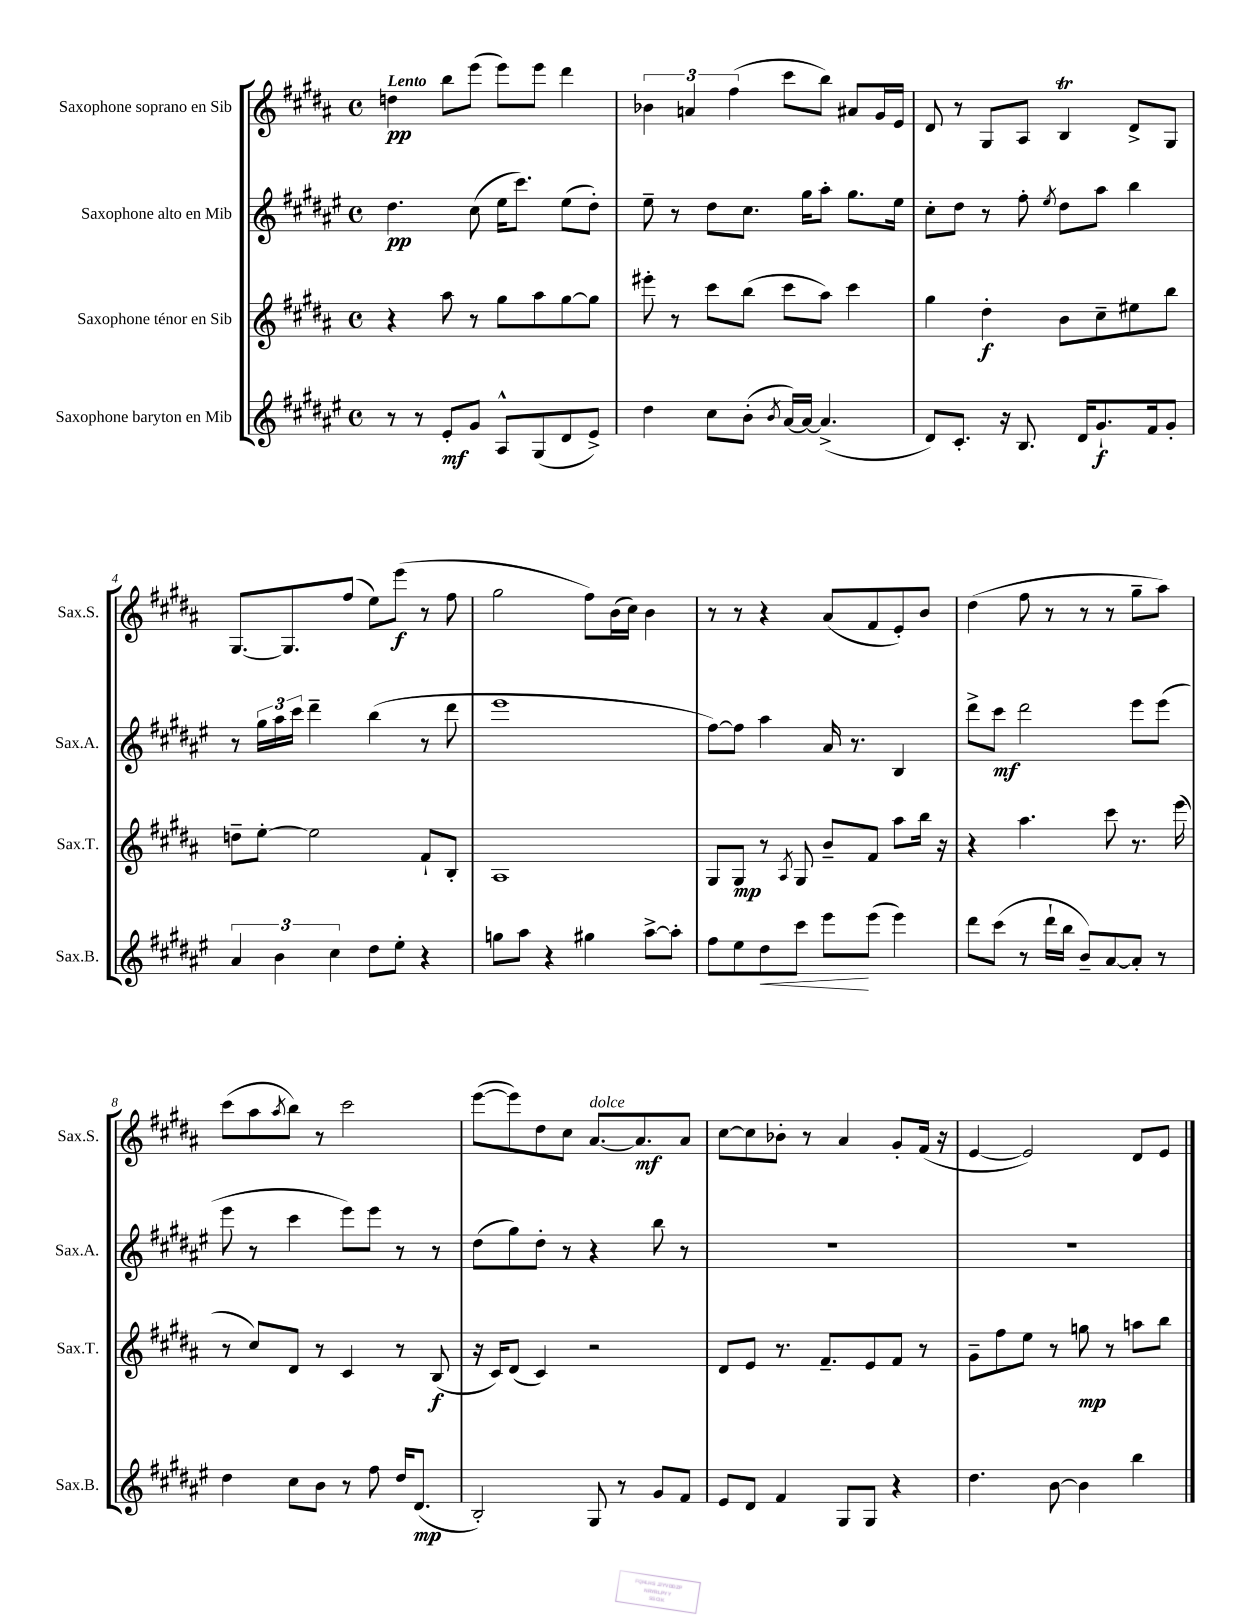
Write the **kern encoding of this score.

**kern	**dynam	**kern	**dynam	**kern	**dynam	**kern	**dynam
*part4	*part4	*part3	*part3	*part2	*part2	*part1	*part1
*staff4	*staff4	*staff3	*staff3	*staff2	*staff2	*staff1	*staff1
*I"Saxophone baryton en Mib	*	*I"Saxophone ténor en Sib	*	*I"Saxophone alto en Mib	*	*I"Saxophone soprano en Sib	*
*I'Sax.B.	*	*I'Sax.T.	*	*I'Sax.A.	*	*I'Sax.S.	*
*clefG2	*	*clefG2	*	*clefG2	*	*clefG2	*
*k[f#c#g#d#a#e#]	*	*k[f#c#g#d#a#]	*	*k[f#c#g#d#a#e#]	*	*k[f#c#g#d#a#]	*
*M4/4	*	*M4/4	*	*M4/4	*	*M4/4	*
*met(c)	*	*met(c)	*	*met(c)	*	*met(c)	*
=1	=1	=1	=1	=1	=1	=1	=1
!	!	!	!	!	!	!LO:TX:a:B:t=Lento	!
8r	.	4r	.	4.dd#\	pp	4ddn\	pp
8r	.	.	.	.	.	.	.
8e#'/L	mf	8aa#\	.	.	.	8bb\L	.
8g#/J	.	8r	.	(8cc#\	.	(8eee\J	.
8A#^^/L	.	8gg#\L	.	16ee#\KL	.	8eee\L)	.
.	.	.	.	8.ccc#\J)	.	.	.
(8G#/	.	8aa#\	.	.	.	8eee\J	.
8d#/	.	[8gg#\	.	(8ee#\L	.	4ddd#\	.
8e#^/J)	.	8gg#\J]	.	8dd#'\J)	.	.	.
=2	=2	=2	=2	=2	=2	=2	=2
4dd#\	.	8eee#X'\	.	8ee#~\	.	6b-X\	.
.	.	8r	.	8r	.	.	.
.	.	.	.	.	.	6an/	.
8cc#\L	.	8ccc#\L	.	8dd#\L	.	.	.
.	.	.	.	.	.	(6ff#\	.
(8b'\J	.	(8bb\J	.	8.cc#\J	.	.	.
8qb/	.	.	.	.	.	.	.
[16a#/LL)	.	8ccc#\L	.	.	.	8ccc#\L	.
16a#/JJ_	.	.	.	16gg#\KL	.	.	.
(4.a#^/]	.	8aa#\J)	.	8aa#'\J	.	8bb\J)	.
.	.	4ccc#\	.	8.gg#\L	.	8a#X/L	.
.	.	.	.	.	.	16g#/L	.
.	.	.	.	16ee#\Jk	.	16e/JJ	.
=3	=3	=3	=3	=3	=3	=3	=3
8d#/L)	.	4gg#\	.	8cc#'\L	.	8d#/	.
8.c#'/J	.	.	.	8dd#\J	.	8r	.
.	.	4dd#'\	f	8r	.	8G#/L	.
16r	.	.	.	.	.	.	.
8.B/	.	.	.	8ff#'\	.	8A#/J	.
.	.	.	.	8qee#/	.	.	.
.	.	8b\L	.	8dd#\L	.	4BT/	.
16d#/KL	.	.	.	.	.	.	.
8.g#`/	f	8cc#~\	.	8aa#\J	.	.	.
.	.	8ee#X\	.	4bb\	.	8d#^/L	.
16f#/k	.	.	.	.	.	.	.
8g#'/J	.	8bb\J	.	.	.	8G#/J	.
!!LO:LB:g=z
=4	=4	=4	=4	=4	=4	=4	=4
6a#/	.	8ddn~\L	.	8r	.	[8.G#/L	.
.	.	[8ee'\J	.	24gg#\LL	.	.	.
6b\	.	.	.	24aa#\	.	.	.
.	.	.	.	.	.	8.G#/]	.
.	.	.	.	24ccc#\JJ	.	.	.
.	.	2ee\]	.	4ddd#~\	.	.	.
6cc#\	.	.	.	.	.	.	.
.	.	.	.	.	.	(8ff#/J	.
8dd#\L	.	.	.	(4bb\	.	8ee\L)	.
8ee#'\J	.	.	.	.	.	(8eee\J	f
4r	.	8f#`/L	.	8r	.	8r	.
.	.	8B'/J	.	8ddd#\	.	8ff#\	.
=5	=5	=5	=5	=5	=5	=5	=5
8ggn\L	.	1A#	.	1eee#	.	2gg#\	.
8aa#\J	.	.	.	.	.	.	.
4r	.	.	.	.	.	.	.
4gg#X\	.	.	.	.	.	8ff#\L)	.
.	.	.	.	.	.	(16b\L	.
.	.	.	.	.	.	16cc#\JJ)	.
[8aa#^\L	.	.	.	.	.	4b\	.
8aa#'\J]	.	.	.	.	.	.	.
=6	=6	=6	=6	=6	=6	=6	=6
8ff#\L	.	8G#/L	.	[8ff#\L)	.	8r	.
8ee#\	.	8G#/J	mp	8ff#\J]	.	8r	.
!	!LO:HP:b	!	!	!	!	!	!
8dd#\	<	8r	.	4aa#\	.	4r	.
.	.	8qA#/	.	.	.	.	.
8ccc#\J	.	8G#/	.	.	.	.	.
8eee#\L	.	8b~/L	.	16a#/	.	(8a#/L	.
.	.	.	.	8.r	.	.	.
(8eee#\J	[	8f#/J	.	.	.	8f#/	.
4eee#\)	.	8aa#\L	.	4B/	.	8e'/)	.
.	.	16bb\Jk	.	.	.	8b/J	.
.	.	16r	.	.	.	.	.
=7	=7	=7	=7	=7	=7	=7	=7
8ddd#\L	.	4r	.	8ddd#^\L	.	(4dd#\	.
(8ccc#\J	.	.	.	8ccc#\J	mf	.	.
8r	.	4.aa#\	.	2ddd#\	.	8ff#\	.
16ddd#`\LL	.	.	.	.	.	8r	.
16bb\JJ	.	.	.	.	.	.	.
8b~/L)	.	.	.	.	.	8r	.
[8a#/	.	8ccc#\	.	.	.	8r	.
8a#'/J]	.	8.r	.	8eee#\L	.	8gg#~\L	.
8r	.	.	.	(8eee#\J	.	8aa#\J)	.
.	.	(16eee\	.	.	.	.	.
!!LO:LB:g=z
=8	=8	=8	=8	=8	=8	=8	=8
4dd#\	.	8r	.	8eee#\	.	(8ccc#\L	.
.	.	8cc#/L)	.	8r	.	8aa#\	.
.	.	.	.	.	.	8qaa#/	.
8cc#\L	.	8d#/J	.	4ccc#\	.	8bb\J)	.
8b\J	.	8r	.	.	.	8r	.
8r	.	4c#/	.	8eee#\L)	.	2ccc#\	.
8ff#\	.	.	.	8eee#\J	.	.	.
16dd#/KL	.	8r	.	8r	.	.	.
(8.d#/J	mp	.	.	.	.	.	.
.	.	(8B/	f	8r	.	.	.
=9	=9	=9	=9	=9	=9	=9	=9
2B'/)	.	16r	.	(8dd#\L	.	([8eee\L	.
.	.	16c#/KL)	.	.	.	.	.
.	.	(8d#/J	.	8gg#\)	.	8eee\])	.
.	.	4c#/)	.	8dd#'\J	.	8dd#\	.
.	.	.	.	8r	.	8cc#\J	.
!	!	!	!	!	!	!LO:TX:a:i:t=dolce	!
8G#/	.	2r	.	4r	.	[8.a#/L	.
8r	.	.	.	.	.	.	.
.	.	.	.	.	.	8.a#/]	mf
8g#/L	.	.	.	8bb\	.	.	.
8f#/J	.	.	.	8r	.	8a#/J	.
=10	=10	=10	=10	=10	=10	=10	=10
8e#/L	.	8d#/L	.	1r	.	[8cc#\L	.
8d#/J	.	8e/J	.	.	.	8cc#\]	.
4f#/	.	8.r	.	.	.	8b-X'\J	.
.	.	.	.	.	.	8r	.
.	.	8.f#~/L	.	.	.	.	.
8G#/L	.	.	.	.	.	4a#/	.
8G#/J	.	8e/	.	.	.	.	.
4r	.	8f#/J	.	.	.	8g#'/L	.
.	.	8r	.	.	.	(16f#/Jk	.
.	.	.	.	.	.	16r	.
=11	=11	=11	=11	=11	=11	=11	=11
4.dd#\	.	8g#~\L	.	1r	.	[4e/	.
.	.	8ff#\	.	.	.	.	.
.	.	8ee\J	.	.	.	2e/])	.
[8b\	.	8r	.	.	.	.	.
4b\]	.	8ggn\	mp	.	.	.	.
.	.	8r	.	.	.	.	.
4bb\	.	8aan\L	.	.	.	8d#/L	.
.	.	8bb\J	.	.	.	8e/J	.
==	==	==	==	==	==	==	==
*-	*-	*-	*-	*-	*-	*-	*-
